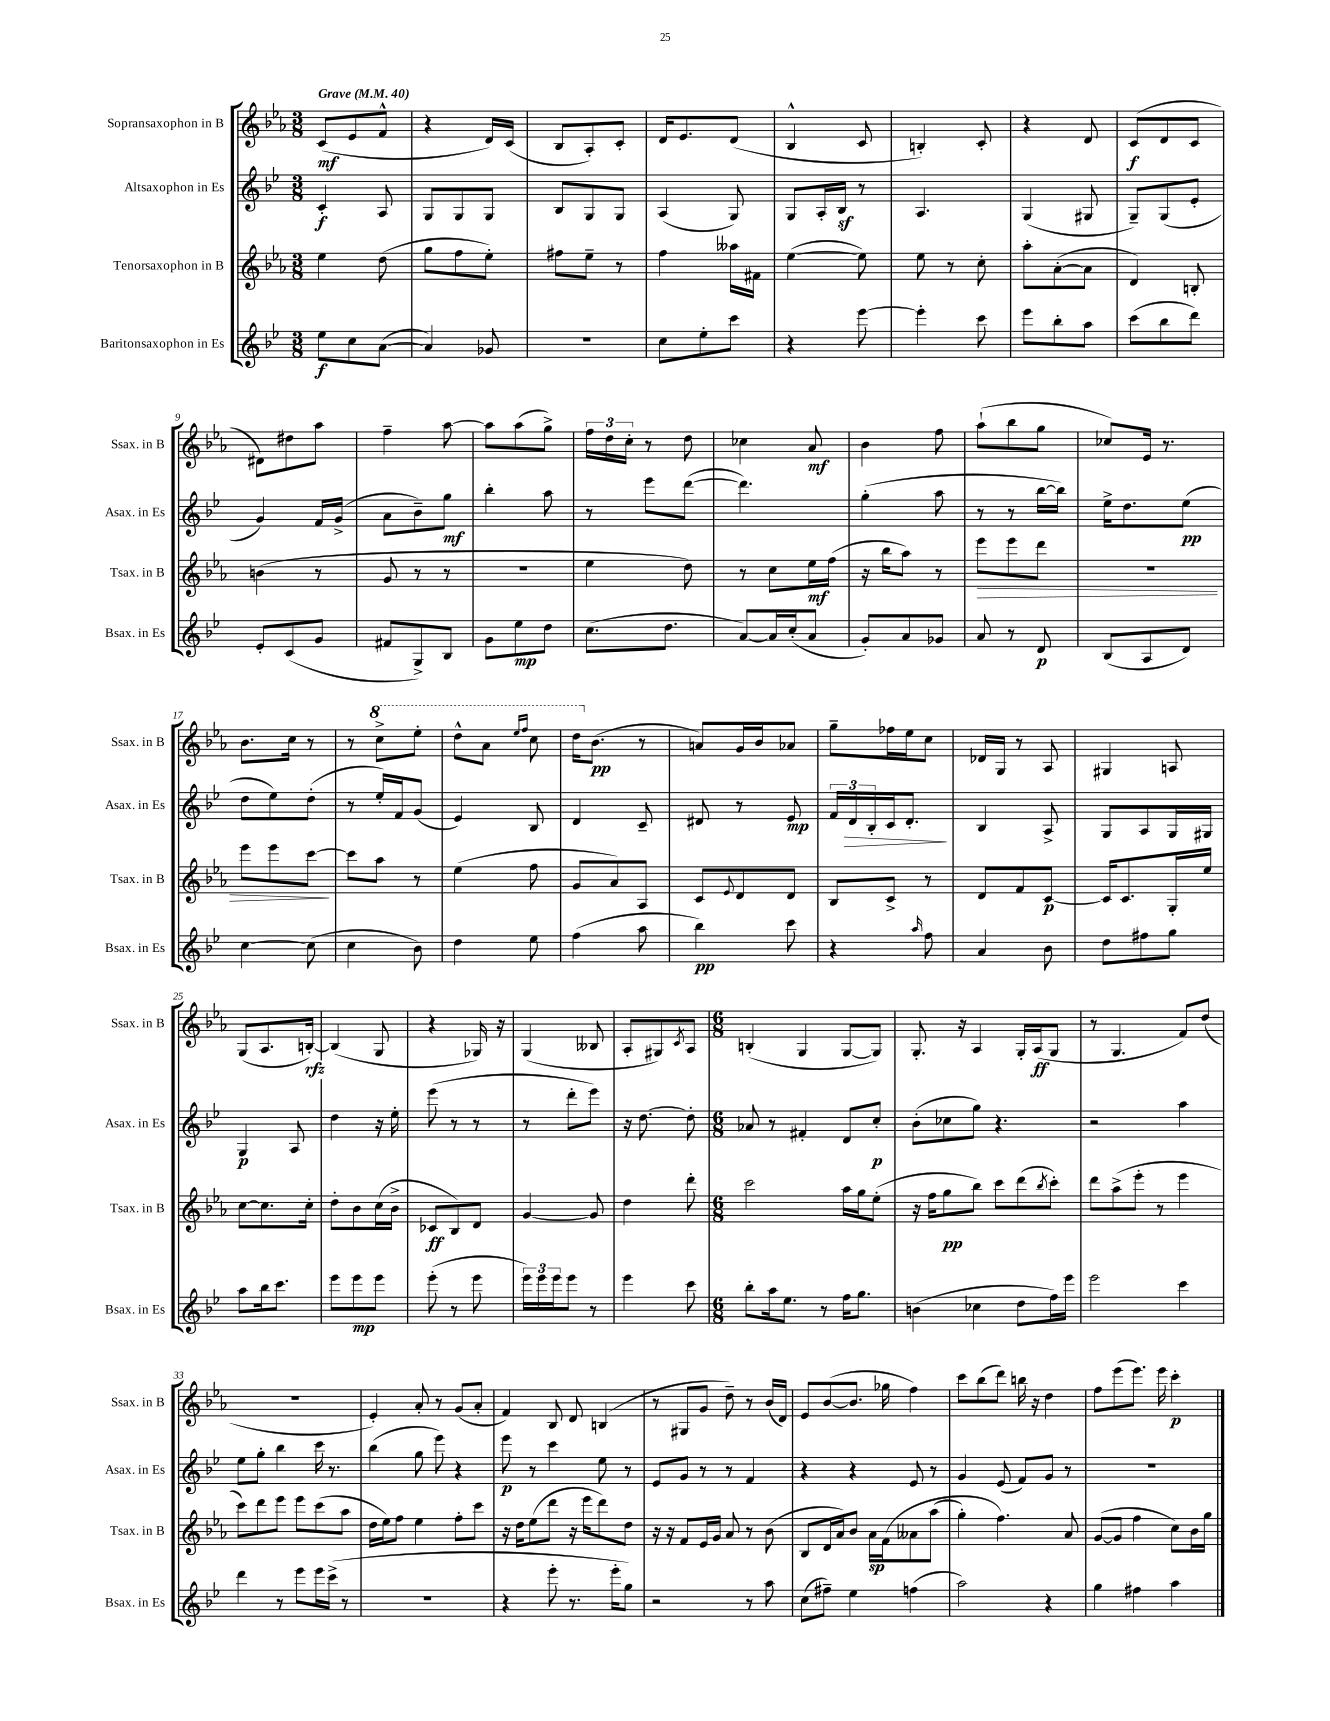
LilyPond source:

<<
\new StaffGroup <<
\new Staff = "s0" \with { instrumentName = "Sopransaxophon in B" shortInstrumentName = "Ssax. in B" } {
    \clef treble \key ees \major \numericTimeSignature \time 3/8 \tempo "Grave" 4 = 40
    c'8\mf( ees'8 f'8-^ |
    r4 d'16) c'16( |
    bes8 aes8-.) c'8-. |
    d'16 ees'8. d'8( |
    bes4-^ c'8 |
    b4-.) c'8-. |
    r4 d'8 |
    c'8\f( d'8 c'8 |
    dis'8) dis''8 aes''8 |
    f''4-- aes''8~ |
    aes''8 aes''8( g''8->) |
    \tuplet 3/2 { f''16 d''16 c''16-. } r8 d''8 |
    ces''4 aes'8\mf |
    bes'4 f''8 |
    aes''8-!( bes''8 g''8 |
    ces''8) ees'16 r8. |
    bes'8. c''16 r8 |
    r8 \ottava #1 c'''8-> ees'''8-. |
    d'''8-^ aes''8 \grace { ees'''16 f'''16 } c'''8 |
    d'''16 \ottava #0 bes'8.\pp( r8 |
    a'8) g'16 bes'16 aes'8 |
    g''8-- fes''16 ees''16 c''8 |
    des'16 g16 r8 aes8 |
    gis4 a8 |
    g8( aes8. b16~-.\rfz) |
    b4( g8 |
    r4 ges16) r16 |
    g4( beses8 |
    aes8-. gis8) \acciaccatura { c'8 } aes8 |
    \numericTimeSignature \time 6/8 b4-.( g4 g8~ g8) |
    g8.-. r16 aes4 g16-. aes16\ff( g8 |
    r8 g4. f'8) d''8( |
    R2. |
    ees'4-.) aes'8-. r8 g'8( aes'8-. |
    f'4) bes8 d'8 b4( |
    r8 gis8 g'8 d''8--) r8 bes'16( d'16) |
    ees'8 bes'8~( bes'8. ges''16 f''4) |
    c'''8 bes''8( d'''8) b''16 r16 d''4 |
    f''8 ees'''8( ees'''8.) ees'''16 c'''4-.\p \bar "|." |
}
\new Staff = "s1" \with { instrumentName = "Altsaxophon in Es" shortInstrumentName = "Asax. in Es" } {
    \clef treble \key bes \major \numericTimeSignature \time 3/8
    c'4-.\f a8 |
    g8 g8 g8 |
    bes8 g8 g8 |
    a4( g8) |
    g8 a16-. bes16\sf r8 |
    a4. |
    g4( gis8 |
    g8--) g8( ees'8-. |
    g'4) f'16 g'16->( |
    a'8 bes'8--) g''8\mf |
    bes''4-. a''8 |
    r8 ees'''8 d'''8~( |
    d'''4.) |
    g''4-.( a''8 |
    r8 r8 bes''16~ bes''16) |
    ees''16-> d''8. ees''8\pp( |
    d''8 ees''8) d''8-.( |
    r8 ees''16-.) f'16 g'8( |
    ees'4) bes8 |
    d'4 c'8-- |
    dis'8 r8 ees'8\mp |
    \tuplet 3/2 { f'16 d'16\> bes16-. } c'16 d'8.-.\! |
    bes4 a8-> |
    g8 a8 g16 gis16 |
    g4\p a8 |
    d''4 r16 ees''16-. |
    ees'''8( r8 r8 |
    r8 d'''8-. ees'''8) |
    r16 d''8.~ d''8-. |
    \numericTimeSignature \time 6/8 aes'8 r8 fis'4-. d'8 c''8-.\p |
    bes'8-.( ces''8 g''8) r4. |
    r2 a''4 |
    ees''8 g''8-. bes''4 c'''16 r8. |
    bes''4( g''8 ees'''8) r4 |
    ees'''8\p r8 c'''4 ees''8 r8 |
    ees'8 g'8 r8 r8 f'4 |
    r4 r4 ees'8 r8 |
    g'4 ees'8( f'8) g'8 r8 |
    R2. \bar "|." |
}
\new Staff = "s2" \with { instrumentName = "Tenorsaxophon in B" shortInstrumentName = "Tsax. in B" } {
    \clef treble \key ees \major \numericTimeSignature \time 3/8
    ees''4 d''8( |
    g''8 f''8 ees''8-.) |
    fis''8 ees''8-- r8 |
    f''4 aeses''16 fis'16 |
    ees''4~( ees''8) |
    ees''8 r8 c''8-. |
    aes''8-. aes'8~-.( aes'8 |
    d'4) b8-. |
    b'4( r8 |
    g'8 r8 r8 |
    R4. |
    ees''4 d''8) |
    r8 c''8 ees''16\mf f''16( |
    r16 bes''16 aes''8) r8 |
    ees'''8\> ees'''8 d'''8 |
    R4. |
    ees'''8 ees'''8 c'''8~\! |
    c'''8 aes''8 r8 |
    ees''4( f''8 |
    g'8 aes'8) aes8 |
    c'8 \appoggiatura { ees'8 } d'8 d'8 |
    bes8 c'8-> r8 |
    d'8 f'8 c'8~\p |
    c'16 c'8. g16-. ees''16 |
    c''8~ c''8. c''16-. |
    d''8-. bes'8 c''16( bes'16-> |
    ces'8\ff bes8) d'8 |
    g'4~ g'8 |
    d''4 d'''8-. |
    \numericTimeSignature \time 6/8 c'''2 aes''16 g''16 ees''8-.( |
    r16 f''16 g''8\pp bes''8) c'''8 d'''8( \acciaccatura { bes''8 } c'''8-.) |
    d'''8 aes''8->( ees'''8-. r8 ees'''4 |
    c'''8) d'''8 ees'''8 ees'''8 c'''8( aes''8 |
    d''16 ees''16) f''8 ees''4 f''8-. c'''8 |
    r16 d''16 ees''8( d'''8 r16 ees'''16 d'''8) d''8 |
    r16 r16 f'8 ees'16 g'16 aes'8 r8 bes'8( |
    bes8 d'16 aes'16) bes'8 aes'16\sp f'16\( aeses'8 aes''8( |
    g''4-.) f''4.\) aes'8 |
    g'8~( g'8 f''4 c''8) bes'16 g''16 \bar "|." |
}
\new Staff = "s3" \with { instrumentName = "Baritonsaxophon in Es" shortInstrumentName = "Bsax. in Es" } {
    \clef treble \key bes \major \numericTimeSignature \time 3/8
    ees''8\f c''8 a'8~( |
    a'4) ges'8 |
    R4. |
    c''8 ees''8-. c'''8 |
    r4 ees'''8~ |
    ees'''4-. c'''8 |
    ees'''8 bes''8-. a''8 |
    c'''8( bes''8 d'''8) |
    ees'8-. c'8( g'8 |
    fis'8 g8->) bes8 |
    g'8 ees''8\mp d''8 |
    c''8.( d''8. |
    a'8~) a'16 c''16-.( a'8 |
    g'8-.) a'8 ges'8 |
    a'8 r8 d'8\p |
    bes8( a8 d'8) |
    c''4~ c''8( |
    c''4 bes'8) |
    d''4 ees''8 |
    f''4( a''8 |
    bes''4\pp) c'''8 |
    r4 \grace { a''16 } f''8 |
    a'4 bes'8 |
    d''8 fis''8 g''8 |
    a''8 bes''16 c'''8. |
    ees'''8 ees'''8\mp ees'''8 |
    ees'''8-.( r8 ees'''8 |
    \tuplet 3/2 { ees'''16) ees'''16 ees'''16 } ees'''8 r8 |
    ees'''4 c'''8 |
    \numericTimeSignature \time 6/8 bes''8-. a''16 ees''8. r8 f''16 g''8. |
    b'4( ces''4 d''8 f''16) ees'''16 |
    ees'''2 c'''4 |
    d'''4 r8 ees'''8 ees'''16 c'''16->( r8 |
    R2. |
    r4 ees'''8-. r8. ees'''16-. g''8) |
    r2 r8 a''8 |
    c''8( fis''8--) ees''4 f''4( |
    a''2) r4 |
    g''4 fis''4 a''4 \bar "|." |
}
>>
>>
